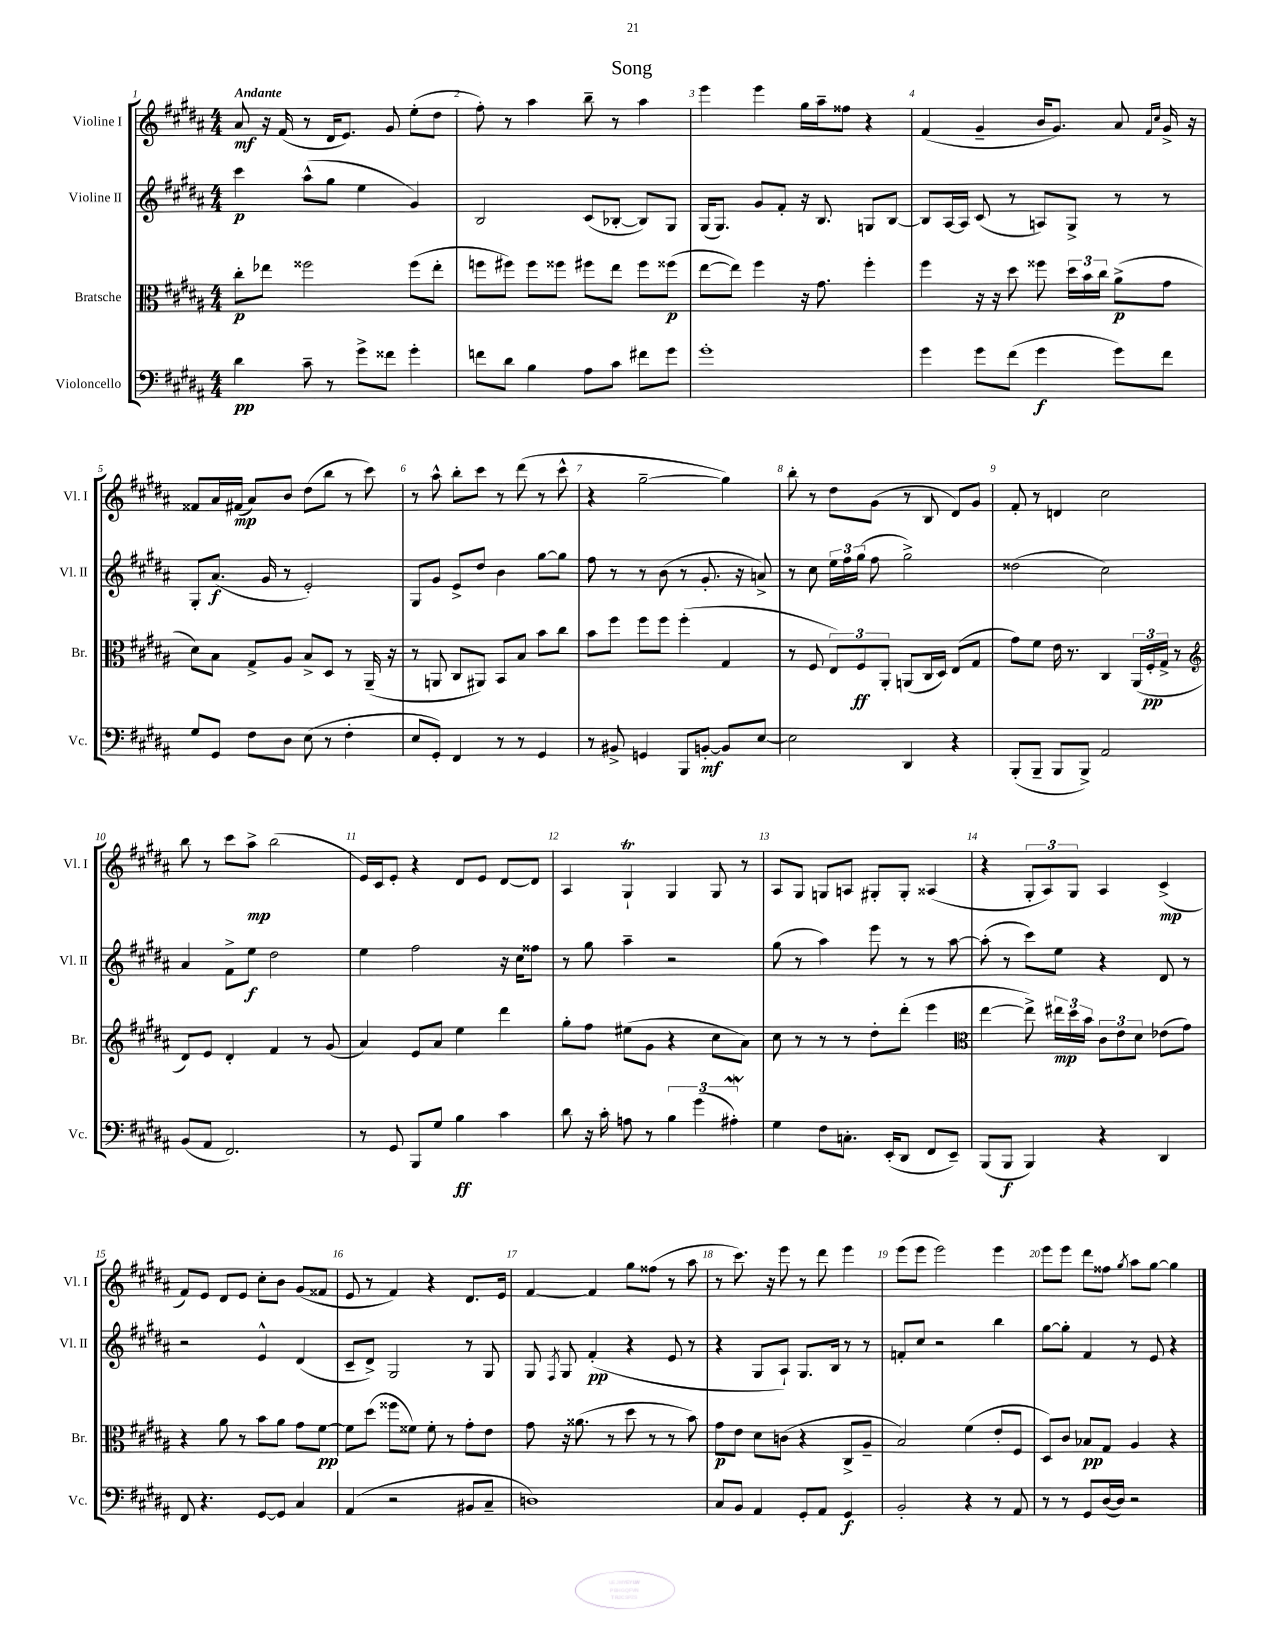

**kern	**dynam	**kern	**dynam	**kern	**dynam	**kern	**dynam
*part4	*part4	*part3	*part3	*part2	*part2	*part1	*part1
*staff4	*staff4	*staff3	*staff3	*staff2	*staff2	*staff1	*staff1
*I"Violoncello	*	*I"Bratsche	*	*I"Violine II	*	*I"Violine I	*
*I'Vc.	*	*I'Br.	*	*I'Vl. II	*	*I'Vl. I	*
*clefF4	*	*clefC3	*	*clefG2	*	*clefG2	*
*k[f#c#g#d#a#]	*	*k[f#c#g#d#a#]	*	*k[f#c#g#d#a#]	*	*k[f#c#g#d#a#]	*
*M4/4	*	*M4/4	*	*M4/4	*	*M4/4	*
=1	=1	=1	=1	=1	=1	=1	=1
!	!	!	!	!	!	!LO:TX:a:B:t=Andante	!
4d#\	pp	8cc#'\L	p	4ccc#\	p	8a#/	mf
.	.	8ee-X\J	.	.	.	16r	.
.	.	.	.	.	.	(16f#/	.
8c#~\	.	2ff##X\	.	(8aa#^^\L	.	8r	.
8r	.	.	.	8gg#\J	.	16d#/KL	.
.	.	.	.	.	.	8.e/J)	.
8g#^\L	.	.	.	4ee\	.	.	.
8f##X\J	.	.	.	.	.	8g#/	.
4g#'\	.	(8ff##\L	.	4g#/)	.	(8ee'\L	.
.	.	8ee-'\J	.	.	.	8dd#\J	.
=2	=2	=2	=2	=2	=2	=2	=2
8fn\L	.	8ffn\L	.	2B/	.	8ff#'\)	.
8d#\J	.	8ff#X\J)	.	.	.	8r	.
4B\	.	8ff#\L	.	.	.	4aa#\	.
.	.	8ff##X\J	.	.	.	.	.
8A#\L	.	8ff#X\L	.	(8c#/L	.	8bb~\	.
8c#\J	.	8ee\J	.	[8B-X'/J	.	8r	.
8f#X\L	.	8ff#\L	.	8B-/L])	.	4aa#\	.
8g#\J	.	(8ff##X\J	p	8G#/J	.	.	.
=3	=3	=3	=3	=3	=3	=3	=3
1g#'	.	[8ee\L	.	(16G#/KL	.	4eee\	.
.	.	.	.	8.G#/J)	.	.	.
.	.	8ee\J])	.	.	.	.	.
.	.	4ff#\	.	8g#/L	.	4eee\	.
.	.	.	.	8f#'/J	.	.	.
.	.	16r	.	16r	.	16gg#\LL	.
.	.	8.g#\	.	8.B/	.	16aa#~\J	.
.	.	.	.	.	.	8ff##X\J	.
.	.	4ff#'\	.	8Gn/L	.	4r	.
.	.	.	.	[8B/J	.	.	.
=4	=4	=4	=4	=4	=4	=4	=4
4g#\	.	4ff#\	.	8B/L]	.	(4f#/	.
.	.	.	.	[16A#/L	.	.	.
.	.	.	.	16A#/JJ]	.	.	.
8g#\L	.	16r	.	(8c#/	.	4g#~/	.
.	.	16r	.	.	.	.	.
(8f#\J	.	8dd#\	.	8r	.	.	.
4g#\	f	8ff##X\	.	8An/L)	.	16b/KL	.
.	.	.	.	.	.	8.g#/J)	.
.	.	24dd#\LL	.	8G#^/J	.	.	.
.	.	24b\	.	.	.	.	.
.	.	24cc#\JJ	.	.	.	.	.
8g#\L)	.	(8a#^\L	p	8r	.	8a#/	.
.	.	.	.	.	.	16qqf#/LL	.
.	.	.	.	.	.	16qqcc#/JJ	.
8f#\J	.	8g#\J	.	8r	.	16g#^/	.
.	.	.	.	.	.	16r	.
!!LO:LB:g=z
=5	=5	=5	=5	=5	=5	=5	=5
8G#/L	.	8d#\L)	.	8G#'/L	.	8f##X/L	.
8GG#/J	.	8B\J	.	(8.a#/J	f	16a#/L	.
.	.	.	.	.	.	(16f#X/JJ	mp
8F#\L	.	8G#^/L	.	.	.	8a#/L)	.
.	.	.	.	16g#/	.	.	.
8D#\J	.	8A#/J	.	8r	.	8b/J	.
(8E\	.	8B^/L	.	2e'/)	.	(8dd#\L	.
8r	.	8D#/J	.	.	.	8bb\J	.
4F#'\	.	8r	.	.	.	8r	.
.	.	(16AA#~/	.	.	.	8ccc#\)	.
.	.	16r	.	.	.	.	.
=6	=6	=6	=6	=6	=6	=6	=6
8E/L	.	8r	.	8G#/L	.	8r	.
8GG#'/J)	.	8AAn/	.	8g#/J	.	8aa#^^\	.
4FF#/	.	8C#/L	.	8e^/L	.	8bb'\L	.
.	.	8AA#X/J)	.	8dd#/J	.	8ccc#\J	.
8r	.	8BB/L	.	4b\	.	8r	.
8r	.	8B/J	.	.	.	(8ddd#\	.
4GG#/	.	8b\L	.	[8gg#\L	.	8r	.
.	.	8cc#\J	.	8gg#\J]	.	8ccc#^^\	.
=7	=7	=7	=7	=7	=7	=7	=7
8r	.	8b\L	.	8ff#\	.	4r	.
8BB#X^/	.	8ff#\J	.	8r	.	.	.
4GGn/	.	8ff#\L	.	8r	.	[2gg#~\	.
.	.	8ff#\J	.	(8b\	.	.	.
8BBB/L	.	(4ff#'\	.	8r	.	.	.
[8BBn'/J	mf	.	.	8.g#'/	.	.	.
8BB/L]	.	4G#/	.	.	.	4gg#\])	.
.	.	.	.	16r	.	.	.
[8E/J	.	.	.	8an^/)	.	.	.
=8	=8	=8	=8	=8	=8	=8	=8
2E\]	.	8r	.	8r	.	8bb'\	.
.	.	8F#/	.	8cc#\	.	8r	.
.	.	12E/L)	.	24ee\LL	.	8dd#\L	.
.	.	.	.	24ff#\	.	.	.
.	.	12F#/	ff	(24gg#\JJ	.	.	.
.	.	.	.	8ff#\	.	(8g#\J	.
.	.	12AA#'/J	.	.	.	.	.
4DD#/	.	(8AAn/L	.	2gg#^\)	.	8r	.
.	.	16C#/L	.	.	.	8B/	.
.	.	16D#/JJ)	.	.	.	.	.
4r	.	(8E/L	.	.	.	8d#/L)	.
.	.	8G#/J	.	.	.	8g#/J	.
=9	=9	=9	=9	=9	=9	=9	=9
(8BBB'/L	.	8g#\L)	.	(2dd##X\	.	8f#'/	.
8BBB~/J	.	8f#\J	.	.	.	8r	.
8BBB/L	.	16e\	.	.	.	4dn/	.
.	.	8.r	.	.	.	.	.
8BBB^/J)	.	.	.	.	.	.	.
2AA#/	.	4C#/	.	2cc#\)	.	2cc#\	.
.	.	(24AA#/LL	.	.	.	.	.
.	.	24F#'/	pp	.	.	.	.
.	.	24G#^/JJ	.	.	.	.	.
.	.	8r	.	.	.	.	.
!!LO:LB:g=z
=10	=10	=10	=10	=10	=10	=10	=10
*	*	*clefG2	*	*	*	*	*
(8BB/L	.	8d#/L)	.	4a#/	.	8bb\	.
8AA#/J	.	8e/J	.	.	.	8r	.
2.FF#/)	.	4d#'/	.	8f#^\L	.	8ccc#\L	.
.	.	.	.	8ee\J	f	8aa#^\J	mp
.	.	4f#/	.	2dd#\	.	(2bb\	.
.	.	8r	.	.	.	.	.
.	.	(8g#/	.	.	.	.	.
=11	=11	=11	=11	=11	=11	=11	=11
8r	.	4a#/)	.	4ee\	.	16e/LL)	.
.	.	.	.	.	.	16c#/J	.
8GG#/	.	.	.	.	.	8e'/J	.
8BBB/L	.	8e/L	.	2ff#\	.	4r	.
8G#/J	.	8a#/J	.	.	.	.	.
4B\	ff	4ee\	.	.	.	8d#/L	.
.	.	.	.	.	.	8e/J	.
4c#\	.	4ddd#\	.	16r	.	[8d#/L	.
.	.	.	.	16cc#\KL	.	.	.
.	.	.	.	8ff##X\J	.	8d#/J]	.
=12	=12	=12	=12	=12	=12	=12	=12
8d#\	.	8gg#'\L	.	8r	.	4A#/	.
16r	.	8ff#\J	.	8gg#\	.	.	.
16c#'\	.	.	.	.	.	.	.
8An\	.	(8ee#X\L	.	4aa#~\	.	4G#T`/	.
8r	.	8g#\J	.	.	.	.	.
6B\	.	4r	.	2r	.	4G#/	.
(6g#\	.	.	.	.	.	.	.
.	.	8cc#\L	.	.	.	8G#/	.
6A#XW'\)	.	.	.	.	.	.	.
.	.	8a#\J)	.	.	.	8r	.
=13	=13	=13	=13	=13	=13	=13	=13
4G#\	.	8cc#\	.	(8gg#\	.	8A#/L	.
.	.	8r	.	8r	.	8G#/J	.
8F#\L	.	8r	.	4aa#\)	.	8Gn/L	.
8.Cn'\J	.	8r	.	.	.	8An/J	.
.	.	8dd#'\L	.	8eee\	.	8G#X'/L	.
(16EE'/KL	.	.	.	.	.	.	.
8DD#/J	.	(8ddd#'\J	.	8r	.	8G#'/J	.
8FF#/L	.	4eee\	.	8r	.	(4A##X/	.
8EE~/J)	.	.	.	[8aa#\	.	.	.
=14	=14	=14	=14	=14	=14	=14	=14
*	*	*clefC3	*	*	*	*	*
(8BBB/L	.	[4ee\	.	(8aa#'\]	.	4r	.
8BBB/J	f	.	.	8r	.	.	.
4BBB/)	.	8ee^\])	.	8ccc#\L)	.	12G#'/L	.
.	.	.	.	.	.	12A#/)	.
.	.	24ee#X\LL	mp	8ee\J	.	.	.
.	.	24dd#\	.	.	.	12G#/J	.
.	.	24b\JJ	.	.	.	.	.
4r	.	12c#\L	.	4r	.	4A#/	.
.	.	12e\	.	.	.	.	.
.	.	12d#\J	.	.	.	.	.
4DD#/	.	(8e-X\L	.	8d#/	.	(4c#^/	mp
.	.	8g#\J)	.	8r	.	.	.
!!LO:LB:g=z
=15	=15	=15	=15	=15	=15	=15	=15
8FF#/	.	4r	.	2r	.	8f#/L)	.
4.r	.	.	.	.	.	8e/J	.
.	.	8a#\	.	.	.	8d#/L	.
.	.	8r	.	.	.	8e/J	.
[8GG#/L	.	8b\L	.	4e^^/	.	8cc#'\L	.
8GG#/J]	.	8a#\J	.	.	.	8b\J	.
4C#/	.	8g#\L	.	(4d#/	.	(8g#/L	.
.	.	[8f#\J	pp	.	.	8f##X/J	.
=16	=16	=16	=16	=16	=16	=16	=16
(4AA#/	.	8f#\L]	.	8c#~/L	.	8e/	.
.	.	(8dd#\J	.	8d#^/J)	.	8r	.
2r	.	8ff##X\L	.	2G#/	.	4f#/)	.
.	.	8f##X\J)	.	.	.	.	.
.	.	8f##'\	.	.	.	4r	.
.	.	8r	.	.	.	.	.
8BB#X/L	.	8g#'\L	.	8r	.	8.d#/L	.
8C#~/J	.	8e\J	.	8G#/	.	.	.
.	.	.	.	.	.	16e/Jk	.
=17	=17	=17	=17	=17	=17	=17	=17
1Dn)	.	8g#\	.	8G#/	.	[4f#/	.
.	.	.	.	8qF#/	.	.	.
.	.	16r	.	8G#/	.	.	.
.	.	(8.a##X\	.	.	.	.	.
.	.	.	.	(4f#'/	pp	4f#/]	.
.	.	8r	.	.	.	.	.
.	.	8dd#\	.	4r	.	8gg#\L	.
.	.	8r	.	.	.	(8ff##X\J	.
.	.	8r	.	8e/	.	8r	.
.	.	8b\)	.	8r	.	8aa#\	.
=18	=18	=18	=18	=18	=18	=18	=18
8C#/L	.	8g#\L	p	4r	.	8r	.
8BB/J	.	8e\J	.	.	.	8.ccc#\)	.
4AA#/	.	8d#\L	.	8G#/L	.	.	.
.	.	.	.	.	.	16r	.
.	.	(8cn\J	.	8A#`/J)	.	8eee\	.
8GG#'/L	.	4r	.	8.G#/L	.	8r	.
8AA#/J	.	.	.	.	.	8ddd#\	.
.	.	.	.	16B/Jk	.	.	.
4GG#/	f	8C#^/L	.	8r	.	4eee\	.
.	.	8A#~/J	.	8r	.	.	.
=19	=19	=19	=19	=19	=19	=19	=19
2BB'/	.	2B/)	.	8fn'/L	.	(8eee\L	.
.	.	.	.	8cc#/J	.	8eee\J	.
.	.	.	.	2r	.	2eee\)	.
4r	.	(4f#\	.	.	.	.	.
8r	.	8e'/L	.	4bb\	.	4eee\	.
8AA#/	.	8F#/J	.	.	.	.	.
=20	=20	=20	=20	=20	=20	=20	=20
8r	.	8D#/L)	.	[8gg#\L	.	8eee\L	.
8r	.	8c#/J	.	8gg#'\J]	.	8eee\J	.
8GG#/L	.	8B-X/L	pp	4f#/	.	8ddd#\L	.
([16D#/L	.	8G#/J	.	.	.	8ff##X\J	.
16D#/JJ])	.	.	.	.	.	.	.
.	.	.	.	.	.	8qgg#/	.
2r	.	4A#/	.	8r	.	8aa#\L	.
.	.	.	.	8e/	.	[8gg#\J	.
.	.	4r	.	4r	.	4gg#\]	.
==	==	==	==	==	==	==	==
*-	*-	*-	*-	*-	*-	*-	*-
